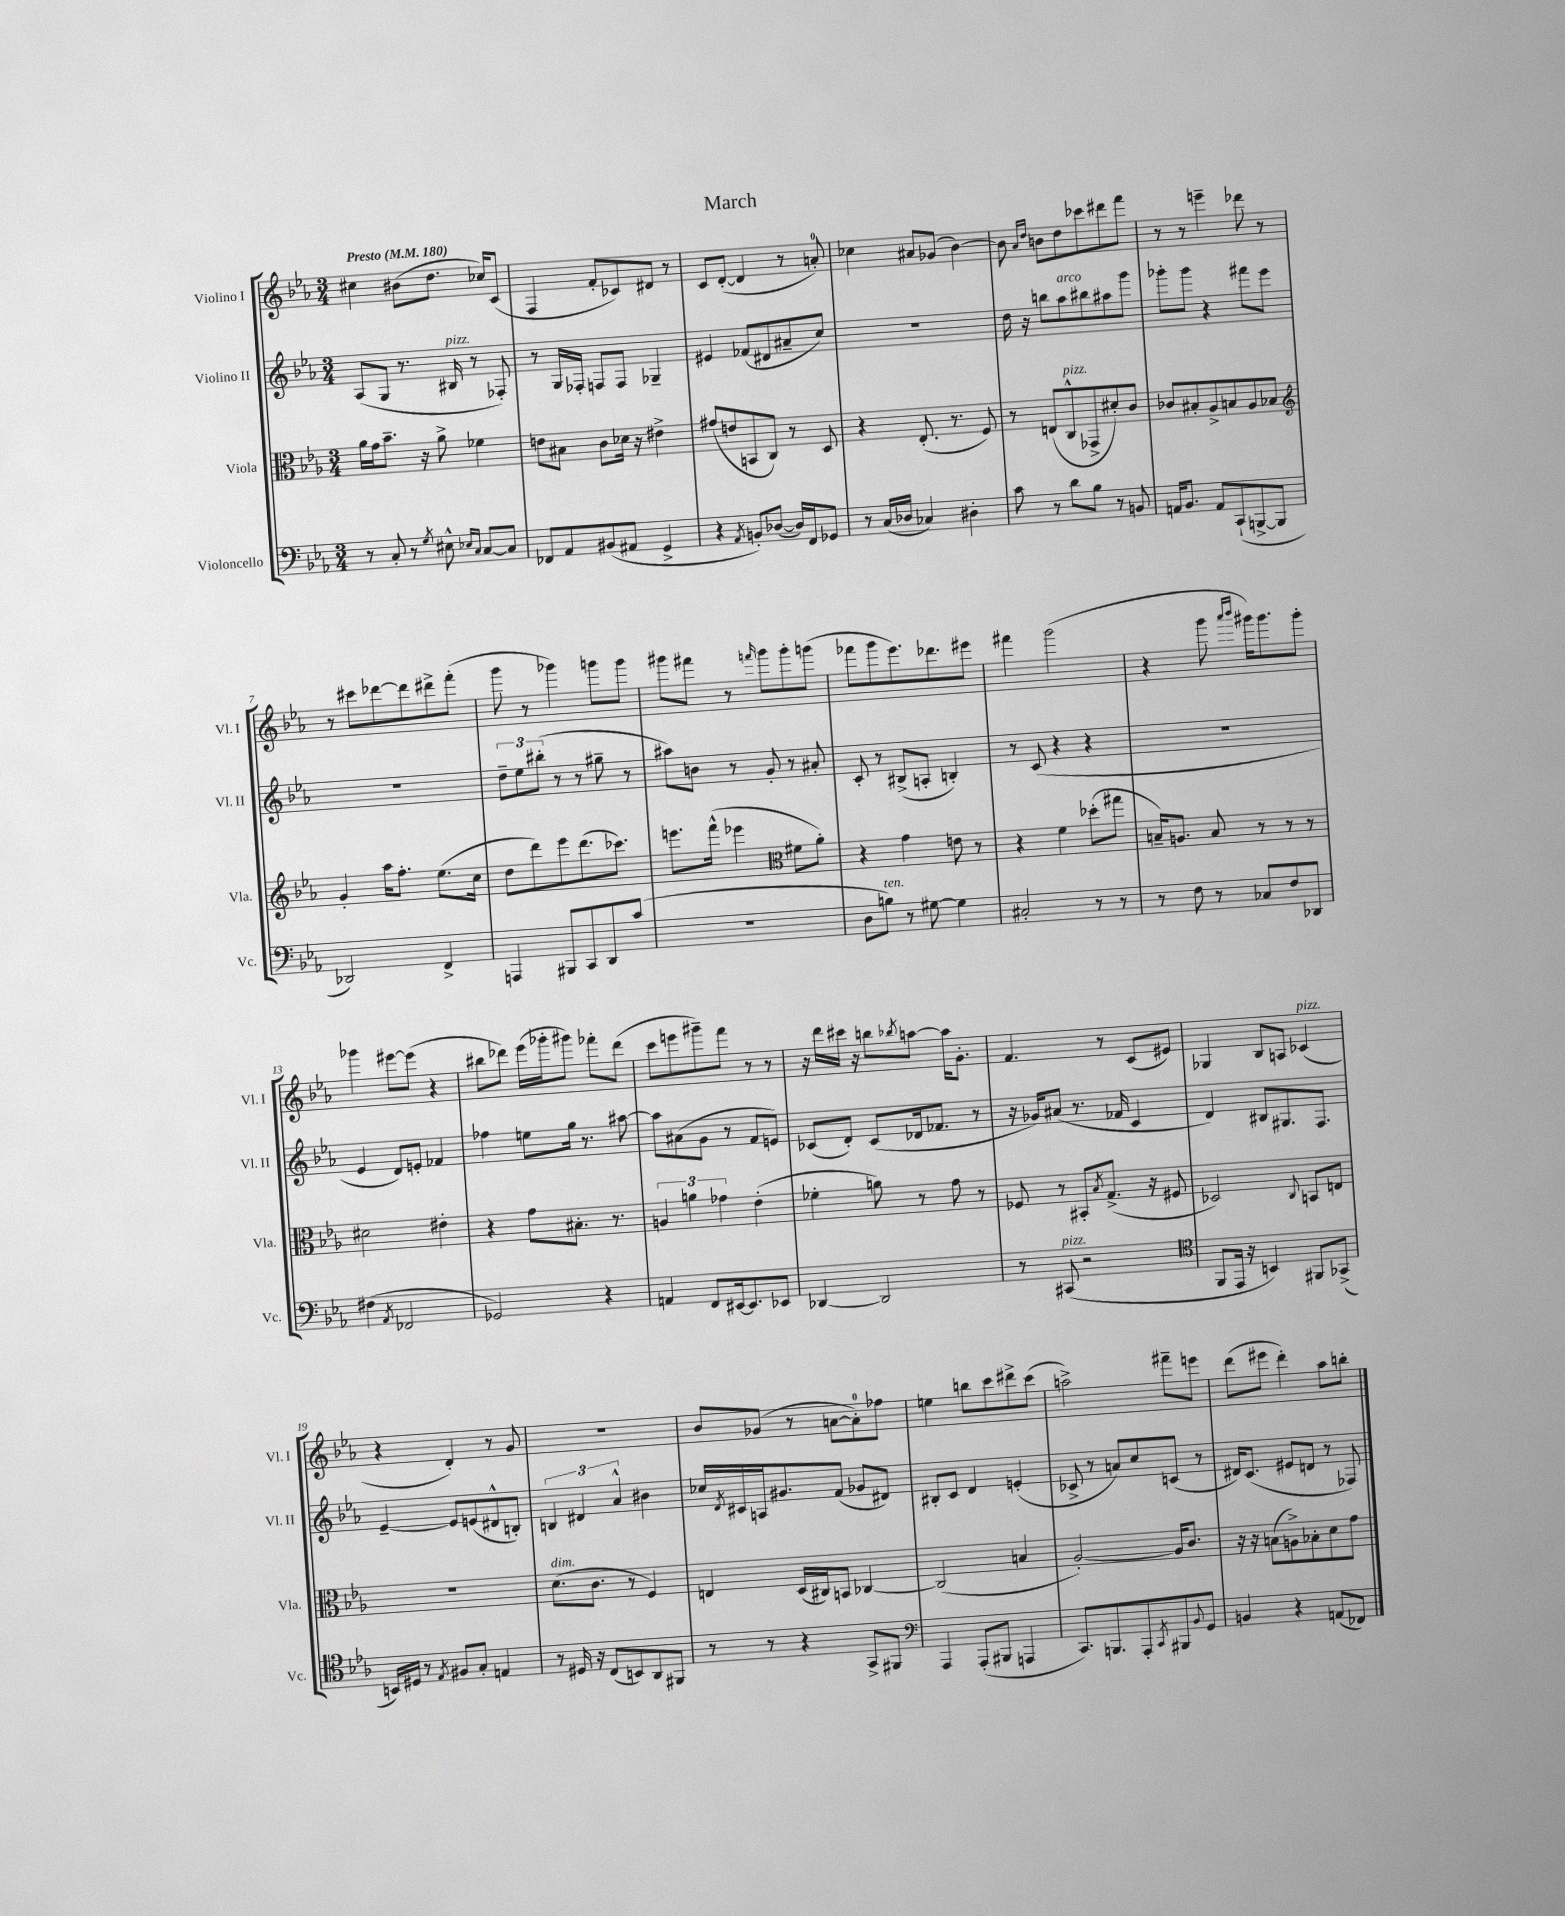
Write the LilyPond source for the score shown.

\header { title = "March" }
<<
\new StaffGroup <<
\new Staff = "s0" \with { instrumentName = "Violino I" shortInstrumentName = "Vl. I" } {
    \clef treble \key ees \major \numericTimeSignature \time 3/4 \tempo "Presto" 4 = 180
    cis''4 bis'8( d''8. ces''16) c'8( |
    f4 f'8-. ces'8) dis'8 r8 |
    c'8 d'8~-.( d'4 r8 a'8-0-.) |
    ces''4 ais'8 ges'8( bes'4~) |
    bes'8 \grace { aes'16 d''16 } b'8 d''8 ces'''8 dis'''8 f'''8 |
    r8 r8 e'''4-- des'''8 r8 |
    r8 cis'''8 des'''8~ des'''8 dis'''8-> f'''8-.( |
    g'''8 r8 ges'''4) g'''8 g'''8 |
    gis'''8 fis'''8 r8 \grace { f'''16 } gis'''8 gis'''8-. g'''8( |
    fes'''8 g'''8 ees'''8.) des'''8. eis'''8 |
    fis'''4 g'''2( |
    r4 g'''8 \grace { aes'''16 bes'''16 } gis'''16) gis'''8. gis'''8-. |
    ges'''4 eis'''8~ eis'''8( r4 |
    bis''8 des'''8) ees'''16( ges'''16-. gis'''8) fes'''8-. des'''8( |
    c'''8 e'''8 gis'''8--) f'''8 r8 r8 |
    r16 d'''16 cis'''16 r16 b''8 \acciaccatura { bes''8 } a''8~ a''16 g'8.-. |
    f'4. r8 c'8( eis'8) |
    ges4 bes8 a8 ces'4^\markup { \italic "pizz." }( |
    r4 d'4-.) r8 g'8 |
    R2. |
    bes'8 ges'8( r8 a'8~ a'8-0-.) fes''8 |
    e''4 b''8 c'''8 dis'''8-> c'''8( |
    a''2->) fis'''8-- e'''8 |
    d'''8( eis'''8 d'''4-.) aes''8 b''8-. \bar "|." |
}
\new Staff = "s1" \with { instrumentName = "Violino II" shortInstrumentName = "Vl. II" } {
    \clef treble \key ees \major \numericTimeSignature \time 3/4
    aes8( g8 r8. bis16^\markup { \italic "pizz." } r8 fes8-.) |
    r8 g16 fes16-. f8 f8 ges4-- |
    eis'4 fes'8( dis'8 ais'8-- c''8) |
    R2. |
    d''16 r16 b''8 aes''8^\markup { \italic "arco" } bis''8 ais''8 g'''8 |
    ges'''8-. ges'''8 r4 fis'''8 ees'''8 |
    R2. |
    \tuplet 3/2 { d''8-- ees''8 bis''8-.( } r8 r8 gis''8-- r8 |
    ais''8) b'8 r8 g'8-. r8 ais'8-. |
    c'8-. r8 bis8->( a8-. b4-.) |
    r8 c'8( r4 r4 |
    R2. |
    ees'4 d'8) e'8-. fes'4 |
    fes''4 e''8 g''16 r8. ais''8~ |
    ais''8 ais'8( g'8 r8 f'8 e'8) |
    ces'8( d'8-.) ces'8( des'16 fes'8. r8 |
    r16 ges'16) ais'8( r8. fes'16 c'4 |
    d'4) bis8 gis8. f8. |
    ees'4~-- ees'8 e'8( dis'8-^ b8-.) |
    \tuplet 3/2 { b4 dis'4 aes'4-^ } bis'4 |
    ces''16 \acciaccatura { d'8 } cis'16 a16 gis'8. f'8( ges'8 dis'8) |
    bis8-. c'8 d'4 e'4-.( |
    ces'8-> r8 a'8) c''8 c'8( r8 |
    dis'16) c'8.( eis'8 d'8 r8 fes8) \bar "|." |
}
\new Staff = "s2" \with { instrumentName = "Viola" shortInstrumentName = "Vla." } {
    \clef alto \key ees \major \numericTimeSignature \time 3/4
    aes'16 g'16 bes'8.-- r16 aes'8-> fes'4 |
    e'8 bis8 c'8 des'16 r16 eis'4-> |
    gis'8( e'8 b,8 c8) r8 d8 |
    r4 ees8.-.( r8. f8) |
    r8 e8( c8-^^\markup { \italic "pizz." } ges,8-> dis'8-.) c'8 |
    ces'8 bis8-. aes8-> b8 aes8 bes8 |
    \clef treble g'4-. aes''16 f''8.-. ees''8.( c''16 |
    d''8 d'''8) ees'''8 d'''8.( ces'''8.) |
    e'''8. f'''16-^( ees'''4 \clef alto fis'8 aes'8-.) |
    r4 g'4 e'8 r8 |
    r4 f'4 des''8-.( gis''8 |
    b16--) a8. b8 r8 r8 r8 |
    dis'2 eis'4-. |
    r4 g'8 bis8.-. r8. |
    \tuplet 3/2 { a4 a'4 ges'4 } ees'4-.( |
    fes'4-. a'8) r8 g'8 r8 |
    fes8 r8 bis,8-. \acciaccatura { bes8 } g8.->( r16 fis8 |
    des2) \appoggiatura { c8 } b,8 e8 |
    R2. |
    d'8.^\markup { \italic "dim." }( c'8. r8 f4) |
    e4 d16( cis16) b,8 ces4~ |
    ces2( b4 |
    aes2~-.) aes16 c'8. |
    r16 r16 b8( a8->) bes8-. d'8 g'8 \bar "|." |
}
\new Staff = "s3" \with { instrumentName = "Violoncello" shortInstrumentName = "Vc." } {
    \clef bass \key ees \major \numericTimeSignature \time 3/4
    r8 c8-. r8 \acciaccatura { g8 } eis8-^ \grace { ees16 c16 } c8~ c8 |
    fes,8 aes,8 bis,8( ais,8 g,4-> |
    r4 \acciaccatura { aes,8 } b,8-.) des8~( des16) f,16 ges,8 |
    r8 c16( des16 ces4) dis4-. |
    c'8 r8 d'8 bes8 r8 b,8 |
    a,16 bes,8. a,8 c,8-!( b,,8~-> b,,8 |
    des,2) f,4-> |
    a,,4 bis,,8 c,8 d,8 c'8( |
    R2. |
    d8 b8^\markup { \italic "ten." }) r8 gis8~ gis4 |
    cis2-. r8 r8 |
    r8 f8 r8 ces8 f8 des,8 |
    fis4( \acciaccatura { aes,8 } fes,2 |
    ges,2) r4 |
    a,4 f,8 eis,16~ eis,8. ees,8 |
    des,4~ des,2 |
    r8 cis,8^\markup { \italic "pizz." }( r2 |
    \clef tenor f,8 ees,16 r16 b,4) fis,8 ges,8->( |
    b,16) dis16 r8 \acciaccatura { ees8 } fis8 g8-. e4 |
    r8 dis16 r16 c8( b,8) aes,8 fis,8 |
    r8 r8 r4 g,8-> fis,8 |
    \clef bass aes,,4 aes,,8-.( bis,,8 a,,4 |
    c,8.) b,,8. aes,,8-. \acciaccatura { c,8 } bis,,8 \appoggiatura { bes,8 } g,8 |
    b,4 r4 a,8( fes,8) \bar "|." |
}
>>
>>
